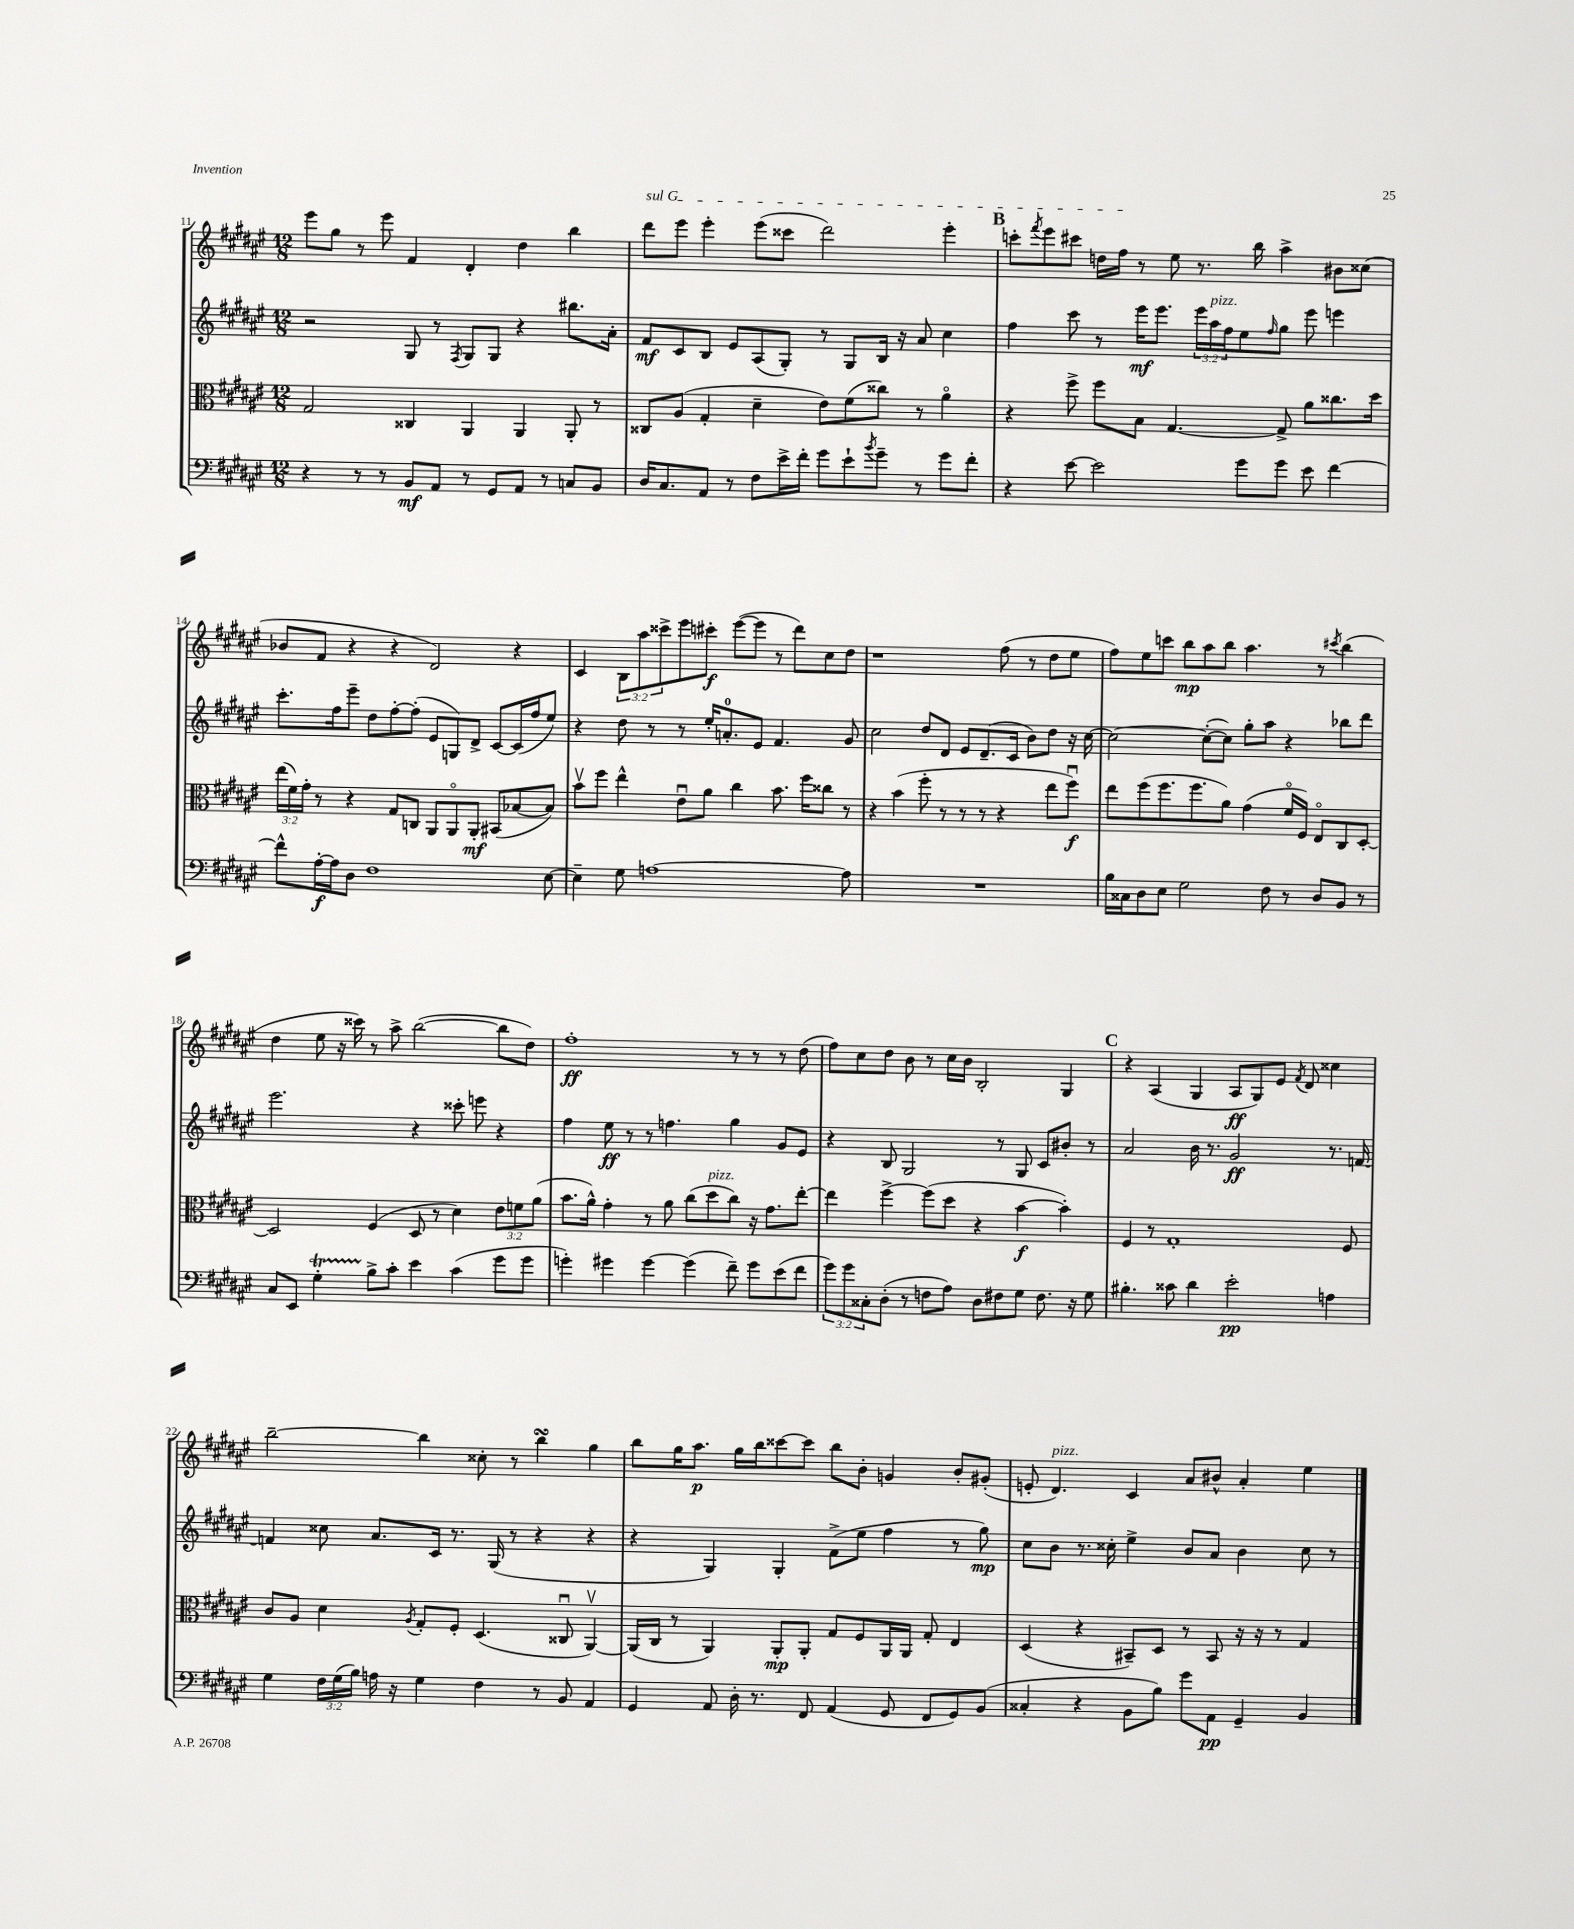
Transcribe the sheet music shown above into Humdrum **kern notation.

**kern	**kern	**kern	**kern
*staff4	*staff3	*staff2	*staff1
*clefF4	*clefC3	*clefG2	*clefG2
*k[f#c#g#d#a#e#]	*k[f#c#g#d#a#e#]	*k[f#c#g#d#a#e#]	*k[f#c#g#d#a#e#]
*M12/8	*M12/8	*M12/8	*M12/8
4r	2G#	2r	8eee#
.	.	.	8gg#
8r	.	.	8r
8r	.	.	8eee#
8BB	4C##	8G#	4f#
8AA#	.	8r	.
.	.	8qF#	.
8r	4AA#	8G#	4d#'
8GG#	.	8G#	.
8AA#	4AA#	4r	4dd#
8r	.	.	.
8C	8AA#'	8.bb#	4bb
8BB	8r	.	.
.	.	16a#'	.
=	=	=	=
16D#	8C##	8f#	8ddd#
8.C#	.	.	.
.	(8A#	8c#	8eee#
8AA#	4G#'	8B	4eee#'
8r	.	8e#	.
8F#	4d#~	(8A#	(8eee#
16e#^	.	8G#')	8ccc##
16f#'	.	.	.
8g#	8e#)	8r	2ddd#)
8e#`	(8f#	8G#	.
8qb	.	.	.
8g#~	8cc##)	16B	.
.	.	16r	.
8r	8r	8a#	.
8g#	4a#o	4cc#	4eee#'
8f#'	.	.	.
=	=	=	=
4r	4r	4ff#	8ccc'
.	.	.	8qfff#
.	.	.	8eee#
[8e#	8ff#^	8ccc#	8ccc#
2e#]	8ff#	8r	16dd
.	.	.	16ff#
.	8B	16eee#	8r
.	.	8.eee#	.
.	[4.G#	.	8ee#
.	.	24eee#	8.r
.	.	24aa#	.
.	.	24ff#	.
8g#	.	8ee#	.
.	.	.	16bb
.	.	16qqff#	.
8g#	8G#^]	8gg#	4aa#^
8e#	8a#	8eee#	.
[4f#	8.cc##	4eee	8b#
.	.	.	(8cc##
.	16dd#	.	.
=	=	=	=
8f#^^]	(24ee#	8.ccc#'	8b-
.	24f#)	.	.
.	24g#'	.	.
[16A#'	8r	.	8f#
16A#]	.	16ff#	.
8D#	4r	8eee#~	4r
1F#	.	8dd#	.
.	8G#	[8ff#'	4r
.	8C	(8ff#']	.
.	8AA#	8e#	2d#)
.	8AA#o	8G)	.
.	8AA#'	8d#^	.
.	(8BB#	[8c#	.
.	[8B-	(16c#]	4r
.	.	16ff#	.
[8E#	8B-])	8ee#)	.
=	=	=	=
4E#~]	8bv	4r	4c#
.	8ff#	.	.
8G#	4ee#^^	8dd#	12B
.	.	.	12aa#
[1A	.	8r	.
.	.	.	12ccc##^
.	8e#u	8r	8eee#
.	8a#	16ee#'	8ccc#'
.	.	8.a'	.
.	4cc#	.	([8eee#
.	.	8e#	8eee#]
.	8.b	4.f#	8r
.	.	.	8ddd#)
.	16ff#	.	.
.	8cc##	.	8cc#
8A]	8r	8g#	8dd#
=	=	=	=
1.r	4r	2cc#	1r
.	(4b	.	.
.	8ff#'	8dd#	.
.	8r	8d#	.
.	8r	8e#	.
.	8r	(8.d#~	.
.	4r	.	(8ff#
.	.	16c#	.
.	.	8b)	8r
.	8ee#	8dd#	8dd#
.	8ff#u)	16r	8ee#
.	.	[16cc#	.
=	=	=	=
16B	8ee#	2cc#_	8ff#)
16C##	.	.	.
8D#	(8ff#	.	8ee#
8E#	8.ff#	.	8ccc
2G#	.	.	8bb
.	8.ff#	.	.
.	.	(8cc#'_	8aa#
.	8a#)	8cc#])	8bb
.	(4g#	8gg#'	4.aa#
8F#	.	8aa#	.
8r	16f#o	4r	.
.	16F#)	.	.
8D#	8E#o	.	8r
.	.	.	8qccc#
8BB	8C#	8bb-	(4bb
8r	[8D#'	8ddd#	.
=	=	=	=
8C#	2D#]	2.eee#	4dd#
8EE#	.	.	.
4G#'	.	.	8ee#
.	.	.	16r
.	.	.	16ccc##)
8B^	(4F#	.	8r
8c#'	.	.	8aa#^
4e#	8D#	4r	([2bb
.	8r	.	.
(4c#	4d#)	8ccc##'	.
.	.	8eee	.
8g#	12e#	4r	8bb]
.	12f	.	.
8g#	.	.	8dd#)
.	(12a#	.	.
=	=	=	=
4g')	8.b	4ff#	1ff#'
.	16a#^^)	.	.
4g#	4g#'	8ee#	.
.	.	8r	.
[4g#	8r	8r	.
.	8a#	4.ff	.
(4g#]	(8cc#	.	.
.	8dd#	.	.
8f#~)	8cc#)	4gg#	8r
8g#	16r	.	8r
.	8.g#	.	.
(8e#	.	8g#	8r
8f#	[8ee#'	8e#	(8dd#
=	=	=	=
12g#)	4ee#]	4r	8ff#)
12g#	.	.	.
.	.	.	8cc#
12C##'	.	.	.
(8D#'	[4ff#^	8B	8dd#
8r	.	2G#	8b
8F	(8ff#]	.	8r
8A#)	8dd#	.	16cc#
.	.	.	16b
8D#	4r	.	2B'
8F#	.	8r	.
8G#	[4b	8G#	.
8.F#	.	8c#	.
.	4b'])	8b#'	4G#
16r	.	.	.
8G#	.	8r	.
=	=	=	=
4.B#'	4F#	2a#	4r
.	8r	.	(4A#
8c##	1G#'	.	.
4d#	.	16b	4G#
.	.	8.r	.
2e#'	.	2g#	8A#
.	.	.	8G#)
.	.	.	8e#
.	.	.	8qf#
.	.	.	8d#
4A	.	8.r	4cc##
.	8F#	.	.
.	.	[16f	.
=	=	=	=
4G#	8c#	4f]	[2bb~
.	8A#	.	.
24F#	4d#	8cc##	.
(24G#	.	.	.
24B)	.	.	.
16A	.	8.a#	.
16r	.	.	.
.	8qA#	.	.
4G#	8G#'	.	4bb]
.	.	16c#	.
.	8F#'	8.r	.
4F#	(4.D#	.	8cc##'
.	.	(16G#	.
.	.	8r	8r
8r	.	4r	4bb
8BB	8C##u	.	.
4AA#	[4AA#v)	4r	4gg#
=	=	=	=
4GG#	(16AA#]	4r	8bb
.	16C#	.	.
.	8r	.	16gg#
.	.	.	8.aa#
8AA#	4AA#)	4G#)	.
16D#'	.	.	16gg#
8.r	.	.	16bb
.	8AA#'	4G#'	[8ccc##
8FF#	8AA#'	.	8ccc##]
(4AA#	8G#	(8f#^	8bb
.	8F#	8ee#	8b'
8GG#	16AA#	4ff#	4g
.	16AA#	.	.
8FF#	8G#'	.	.
8GG#)	4E#	8r	8b'
(8BB	.	8gg#)	(8g#'
=	=	=	=
4C##'	(4D#	8cc#	8e'
.	.	8b	4.d#)
4r	4r	8.r	.
.	.	16cc##'	.
8BB	8BB#~)	4ee#^	4c#
8B)	8D#	.	.
8g#	8r	8b	8a#
8AA#	8BB#	8a#	8b#^^
4GG#~	16r	4b	4a#'
.	16r	.	.
.	8r	.	.
4BB	4G#	8cc##	4ee#
.	.	8r	.
==	==	==	==
*-	*-	*-	*-
